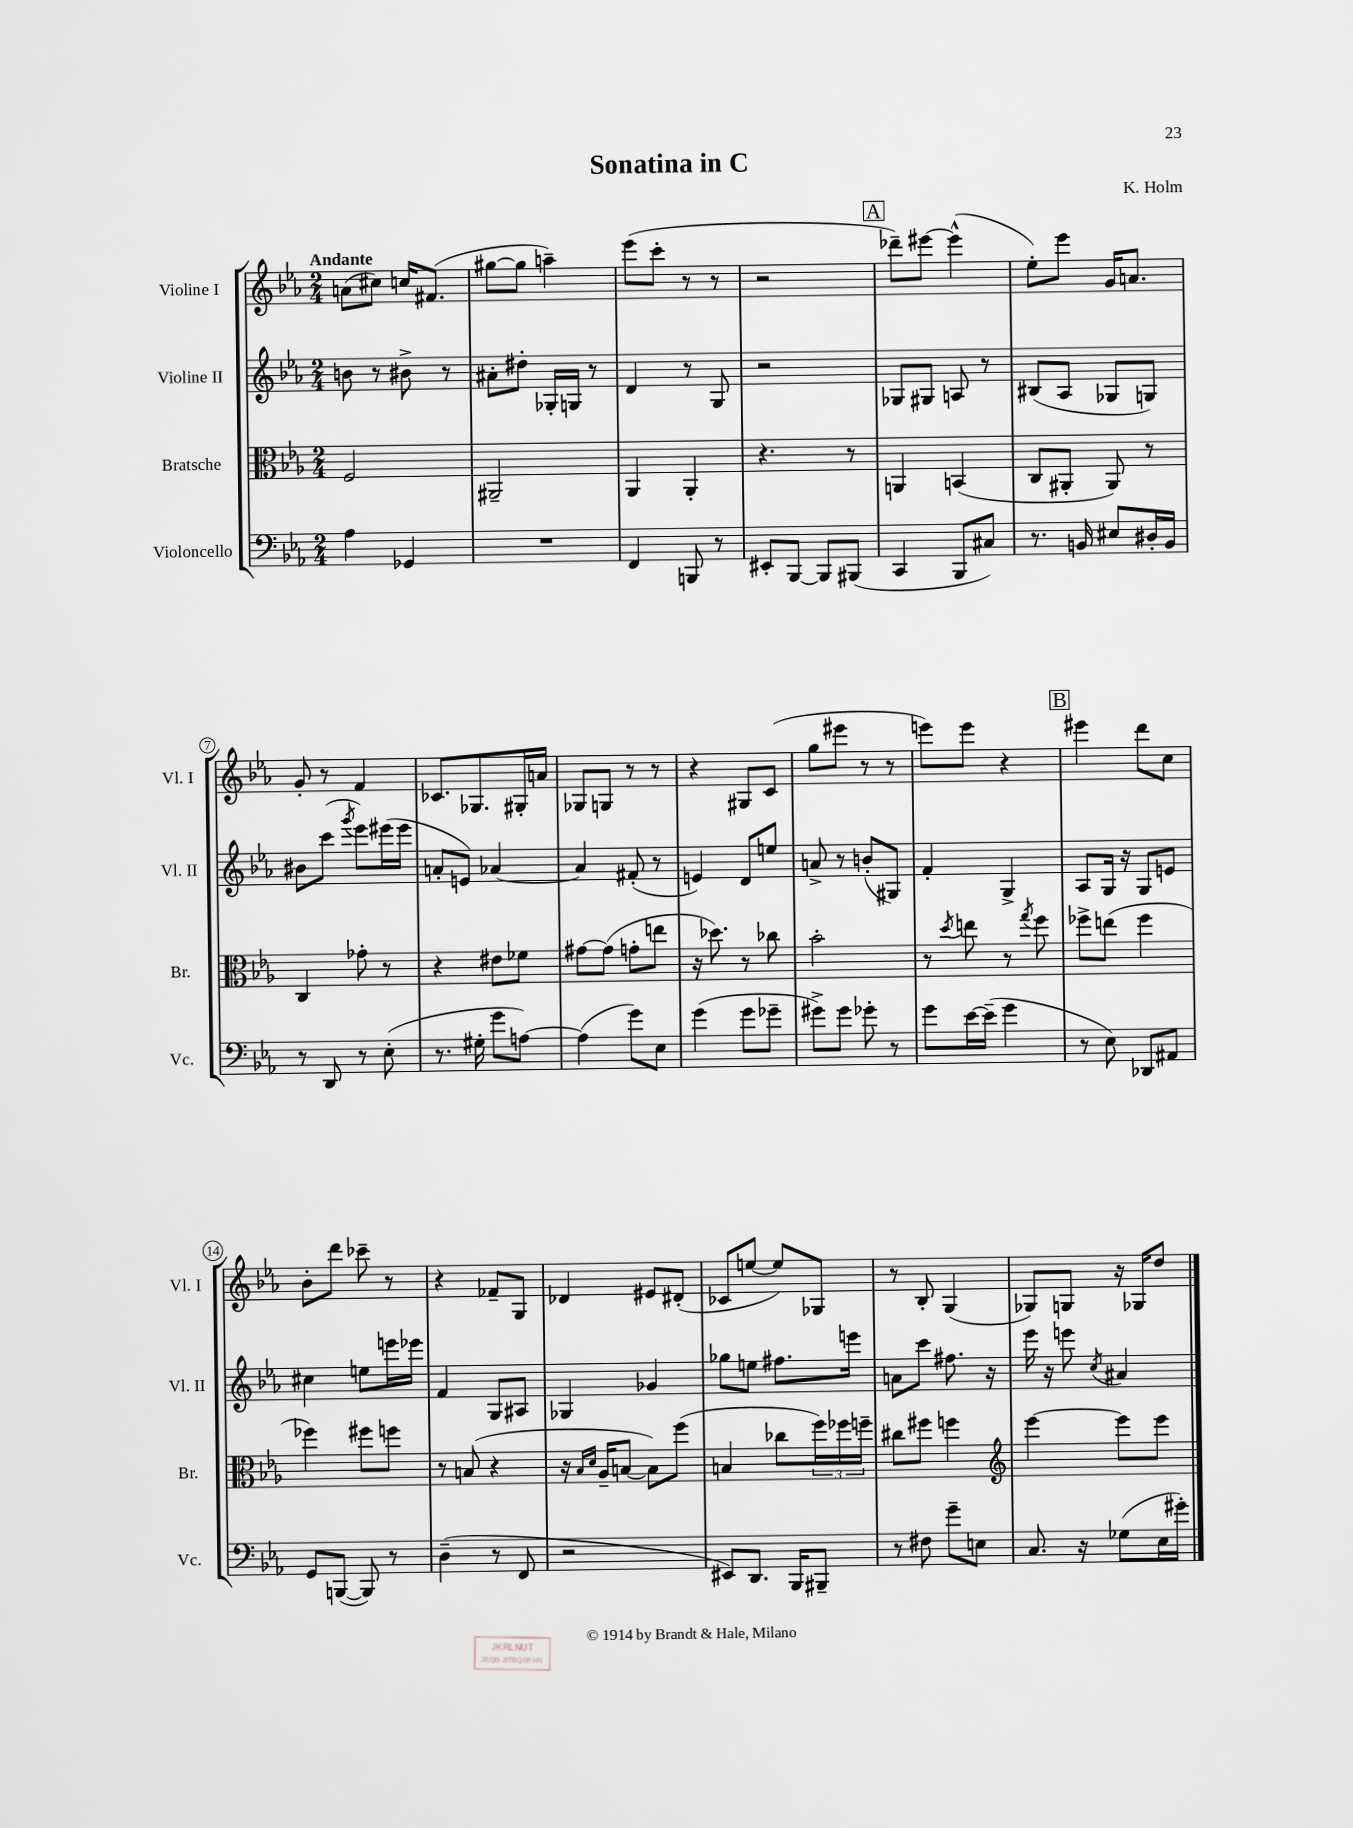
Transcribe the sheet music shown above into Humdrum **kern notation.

**kern	**kern	**kern	**kern
*staff4	*staff3	*staff2	*staff1
*clefF4	*clefC3	*clefG2	*clefG2
*k[b-e-a-]	*k[b-e-a-]	*k[b-e-a-]	*k[b-e-a-]
*M2/4	*M2/4	*M2/4	*M2/4
4A-	2F	8b	(8a
.	.	8r	8cc#)
4GG-	.	8b#^	16cc
.	.	.	(8.f#
.	.	8r	.
=	=	=	=
2r	2AA#~	8a#'	[8gg#
.	.	8dd#'	8gg#]
.	.	16G-'	4aa~)
.	.	16G	.
.	.	8r	.
=	=	=	=
4FF	4AA-	4d	(8eee-
.	.	.	8ccc'
8BBB	4AA-'	8r	8r
8r	.	8G	8r
=	=	=	=
8EE#'	4.r	2r	2r
[8BBB-	.	.	.
8BBB-]	.	.	.
(8BBB#	8r	.	.
=	=	=	=
4CC	4AA	8G-	8ddd-~)
.	.	8G#	[8eee#
8BBB-	(4BB	8A	(4eee#^^]
8C#)	.	8r	.
=	=	=	=
8.r	8C	(8B#	8ee-')
.	8AA#'	8A-	8eee-
16BB	.	.	.
8E#	8AA#)	8G-	16g
.	.	.	8.a
16D#'	8r	8G)	.
16BB	.	.	.
=	=	=	=
8r	4C	8b#	8g'
8DD	.	(8ccc	8r
.	.	8qggg	.
8r	8g-'	8eee-)	4f
(8E-'	8r	(16eee#	.
.	.	16eee#	.
=	=	=	=
8.r	4r	8a'	8.c-
.	.	8e)	.
16G#'	.	.	8.G-
8g	8e#	[4a-	.
[8A)	8f-	.	16G#'
.	.	.	16a
=	=	=	=
(4A]	[8g#	4a-]	8G-
.	(8g#]	.	8G
8g)	8g'	(8f#'	8r
8E-	8ee	8r	8r
=	=	=	=
(4g	16r	4e)	4r
.	8.dd-)	.	.
8g	8r	8d	8G#
8g-~	8cc-	8ee	(8c
=	=	=	=
8g#^)	2b-'	8a^	8gg
8g#	.	8r	8eee#
8g-'	.	(8b'	8r
8r	.	8G#)	8r
=	=	=	=
8g	8r	4f'	8eee)
.	8qdd	.	.
[16e-	8ee	.	8eee
(16e-~]	.	.	.
4g	8r	4G^	4r
.	8qgg	.	.
.	8ff	.	.
=	=	=	=
8r	8ff-^	8A-	4eee#
8E-)	(8ee	16G	.
.	.	16r	.
8DD-	4ff-	8G	8ddd
8AA#	.	8e	8cc
=	=	=	=
8GG	4ff-)	4cc#	8b-'
([8BBB	.	.	8ddd
8BBB])	8ff#	8ee	8ccc-~
8r	8ff	16eee	8r
.	.	16eee-	.
=	=	=	=
(4D~	8r	4f	4r
.	(8B	.	.
8r	4r	8G	8f-~
8FF	.	8A#	8G
=	=	=	=
2r	16r	4G-	4d-
.	16qqB-	.	.
.	16qqd	.	.
.	16A-~	.	.
.	[8B	.	.
.	8B])	4g-	8e#
.	(8ff	.	(8d#'
=	=	=	=
8EE#)	4B	8gg-	8c-
8.DD	.	8ee	[8ee
.	8cc-	8.ff#	8ee])
16BBB-	.	.	.
8BBB#~	24ff)	.	8G-
.	24ff-	.	.
.	.	16eee	.
.	24ff~	.	.
=	=	=	=
8r	8cc#	8a	8r
8F#	8ff#	8ccc	8B-'
8g~	4ff	8.ff#	(4G
8E	.	.	.
.	.	16r	.
=	=	=	=
*	*clefG2	*	*
8.C	[4eee-	16eee-	8G-)
.	.	16r	.
.	.	8eee	8G
16r	.	.	.
.	.	8qcc	.
(8G-	8eee-]	4a#	16r
.	.	.	16G-
16E-	8eee-	.	8dd
16g#')	.	.	.
==	==	==	==
*-	*-	*-	*-
